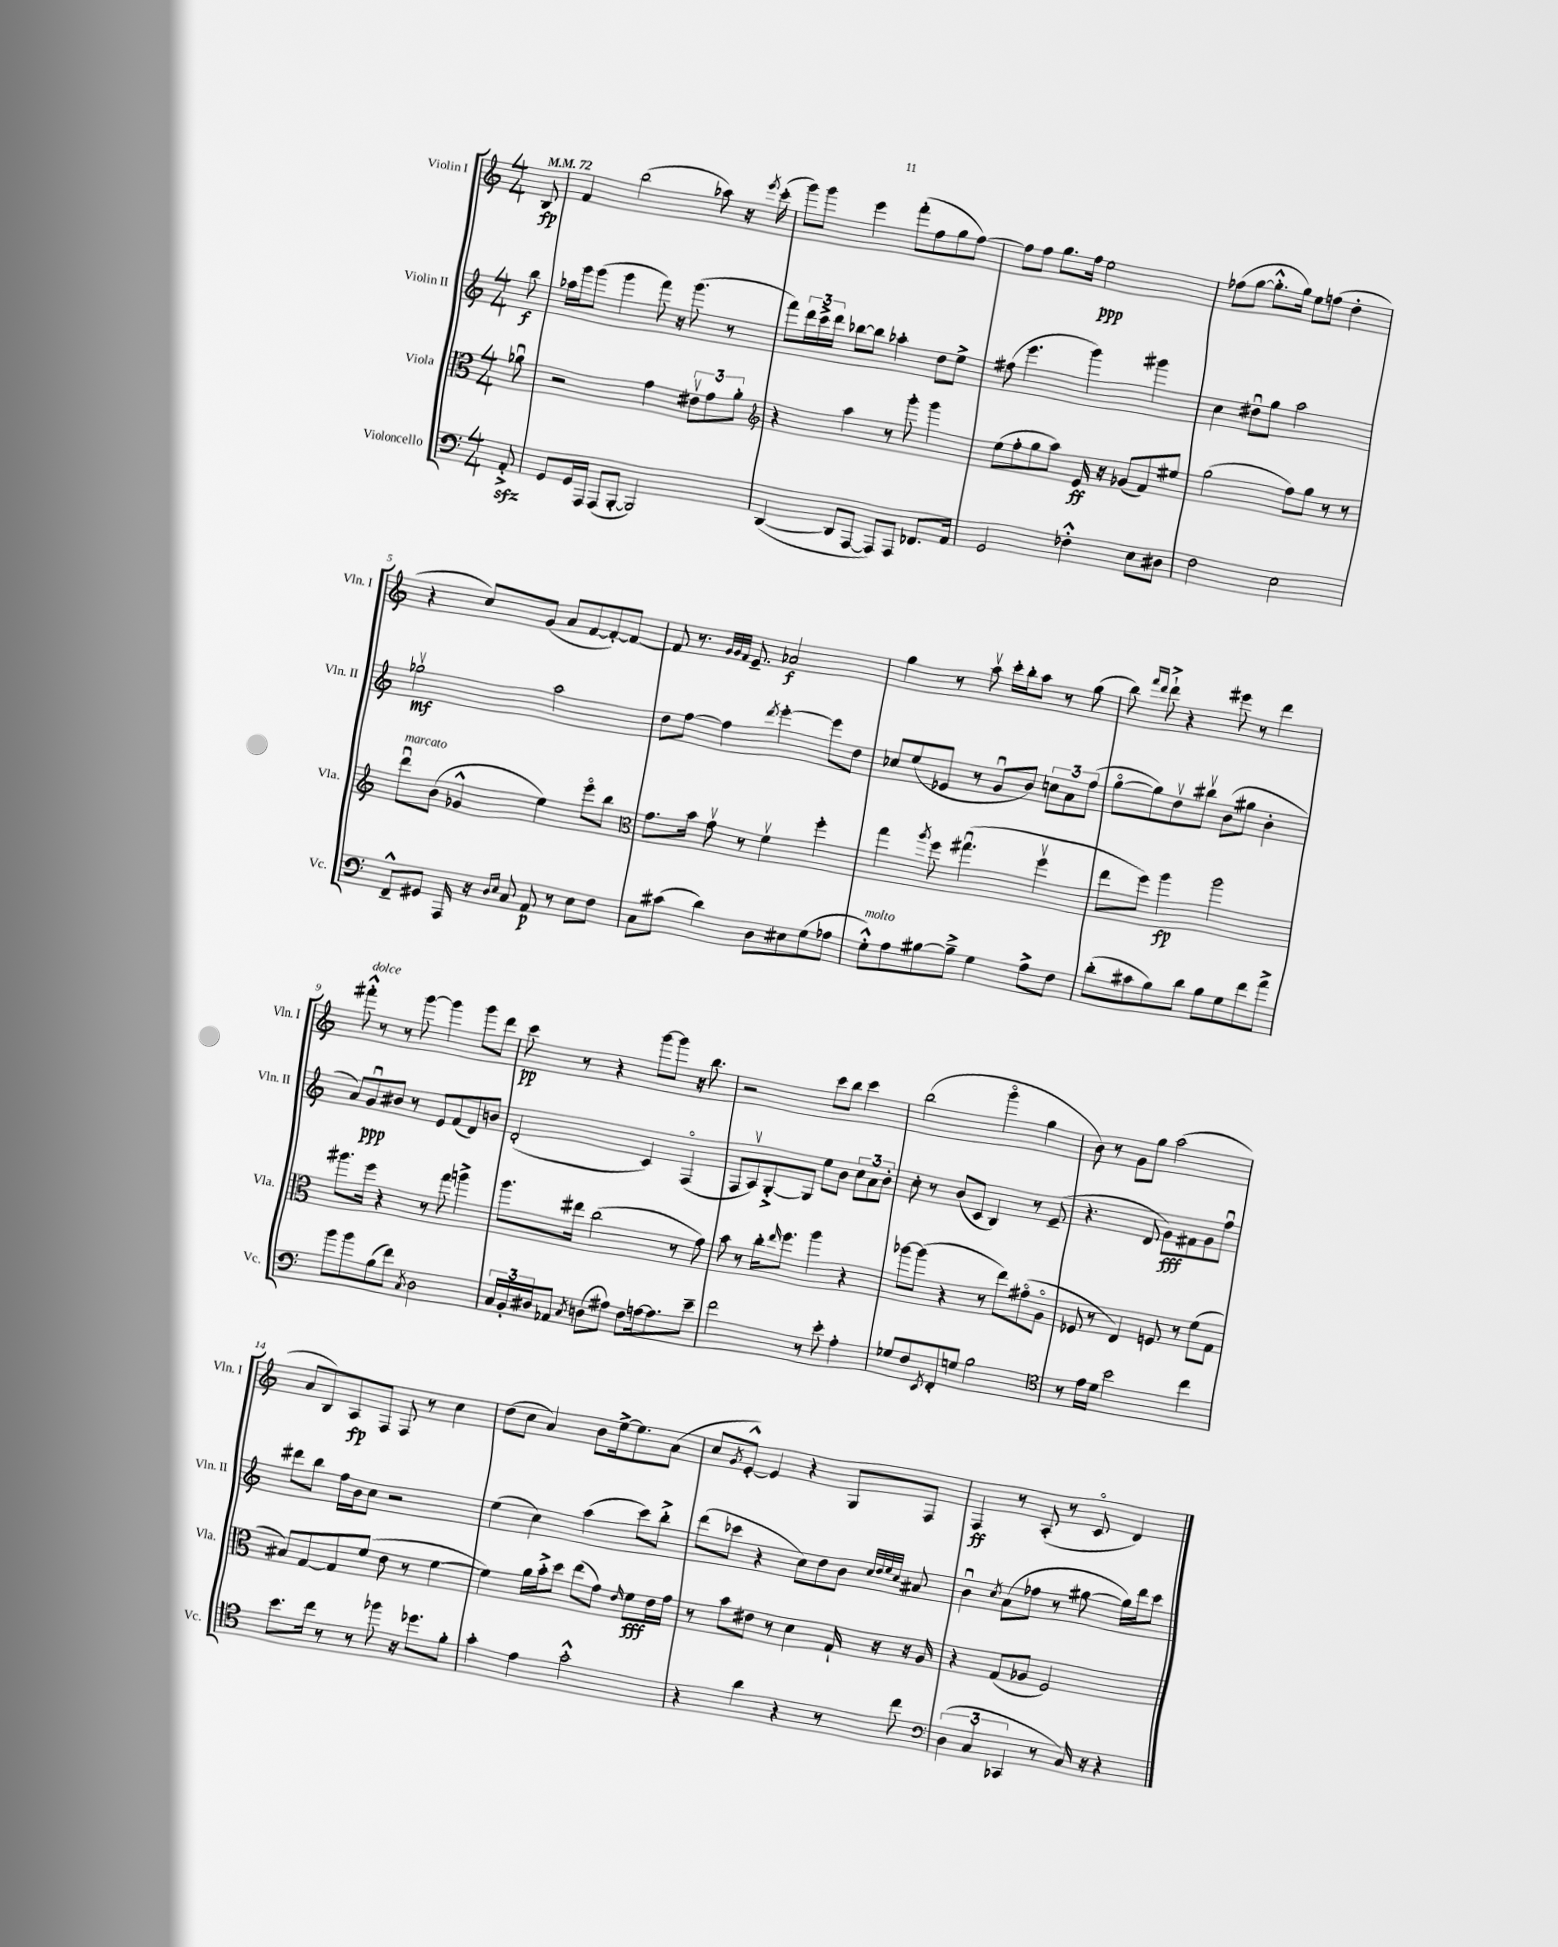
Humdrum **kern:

**kern	**kern	**kern	**kern
*staff4	*staff3	*staff2	*staff1
*clefF4	*clefC3	*clefG2	*clefG2
*k[]	*k[]	*k[]	*k[]
*M4/4	*M4/4	*M4/4	*M4/4
*MM72	*MM72	*MM72	*MM72
8AA'^	8a-u	8bb	8B
=	=	=	=
8GG	2r	16aa-	4f
.	.	16ggg	.
16GG	.	(8ggg	.
16AAA	.	.	.
(8AAA	.	4ggg	(2bb
[8BBB'	.	.	.
2BBB])	4g	8fff)	.
.	.	16r	.
.	.	(8.ggg	.
.	12e#v	.	8aa-)
.	12g	.	.
.	.	8r	16r
.	12a'	.	.
.	.	.	8qeee
.	.	.	(16ccc'
=	=	=	=
*	*clefG2	*	*
([4DD	4r	8fff)	8ggg)
.	.	24ddd	8ggg
.	.	24ccc^	.
.	.	24ddd	.
8DD]	4aa	[8bb-	4eee
[8AAA	.	8bb-]	.
8AAA])	8r	4aa-'	(8fff'
8AAA	8ggg'	.	8ff
8.FF-	4ggg	8dd	8gg
.	.	8ee^	[8ff)
16AA	.	.	.
=	=	=	=
2GG	(8ee	(8ff#	8ff]
.	8ff'	4.eee	8ff
.	8gg	.	8.gg
.	8aa)	.	.
.	.	.	16ff
4F-'^^	16e	4ggg)	2ee
.	16r	.	.
.	(8g-	.	.
8E	8f)	4ggg#	.
8D#	8ee#	.	.
=	=	=	=
2F	(2gg	4cc	(8ff-
.	.	.	[8gg
.	.	8dd#u	8.gg'^^]
.	.	8gg	.
.	.	.	16gg)
2E	8ff)	2aa	8ee
.	8gg	.	(8ff
.	8r	.	4dd'
.	8r	.	.
=	=	=	=
8FF~^^	8dddu	2gg-v	4r
8GG#	(8b	.	.
16AAA	4g-^^	.	8cc)
16r	.	.	.
16qqD	.	.	.
16qqE	.	.	.
8C	.	.	(8g
8AA	4ee)	2aa	8a
8r	.	.	[8f
8E	8eeeo	.	8f'_)
8F	8bb	.	8f_
=	=	=	=
*	*clefC3	*	*
8C	8.g	8dd	8f]
(8c#	.	[8ff	8.r
.	16b	.	.
4d)	8gv	4ff]	.
.	.	.	32qqg
.	.	.	32qqg
.	.	.	32qqf
.	.	.	8.e~
.	8r	.	.
.	.	8qddd	.
8D	4fv	[4eee'	2a-
8E#	.	.	.
(8G	4ff'	8eee]	.
8A-	.	8dd	.
=	=	=	=
8G'^^)	4gg	8cc-	4gg
8A	.	(8ee	.
.	8qaa	.	.
[8B#	8ff	8e-	8r
8B#~^]	(4.gg#u	8r	8aav
4G	.	8gu	16ccc'
.	.	.	16bb'
.	.	8b)	8aa
8A^	4ffv	12cc	8r
.	.	12a	.
8F	.	.	(8gg
.	.	(12ff	.
=	=	=	=
(8d'	8ee	[8ggo	8bb)
.	.	.	16qqfff
.	.	.	16qqddd
8c#	8ff)	8gg])	8ddd`^
8B)	4aa	8ddv	4r
8d	.	8bb#v	.
8B	2aa	(8b	8eee#
8G	.	8gg#	8r
8f	.	4b'	4ddd
8a^	.	.	.
=	=	=	=
8b	8.aa#	8a)	8fff#'^^
8b	.	8gu	8r
.	16ff	.	.
(8B	4r	8b#	8r
8f)	.	8r	[8ggg
8qC	.	.	.
2D	8r	8e	4ggg]
.	8gg	(8f	.
.	4aa^	8d)	8ggg
.	.	8b	8ddd
=	=	=	=
24C	8.aa	(2d'	8ccc
24BB'	.	.	.
24D#	.	.	.
8AA-	.	.	8r
.	16ee#	.	.
8qC	.	.	.
(8D	(2cc	.	4r
8A#)	.	.	.
8F	.	4c)	[8ggg
[16A	.	.	8ggg]
8.A]	.	.	.
.	8r	(4Fo	16r
.	.	.	8.bb
8e~	8g)	.	.
=	=	=	=
2f	8b	8F	2r
.	8r	8Av)	.
.	16cc'	[8G'^	.
.	16qqee	.	.
.	8.ff	.	.
.	.	8G]	.
8r	4aa	8ee	8ccc
8e'	.	8b	8bb
4A'	4r	12cc	4ccc
.	.	12a	.
.	.	12b'	.
=	=	=	=
8G-	[8aa-	8cc'	(2bb
8F	(8aa-]	8r	.
8qEE	.	.	.
8FF'	4r	(8b	.
8G	.	8c	.
2B	8r	4B)	4gggo
.	8ee)	.	.
.	(8g#o	8r	4gg
.	8Ao	(8e~	.
=	=	=	=
*clefC4	*	*	*
8r	8F-	4.r	8b)
16e	8r	.	8r
16d	.	.	.
2b	4E)	.	8g
.	.	8d	8gg
.	8F	8g)	(2aa
.	8r	8f#	.
4cc	(8f	8g	.
.	8G	8ffu	.
=	=	=	=
8.b	8B#)	8ddd#	8a
.	[8G	8bb	8B)
16cc	.	.	.
8r	8G]	16ff	8A
.	.	16b	.
8r	(8f	8cc	8F
8ff-	8e	2r	8F
16r	8r	.	8r
8.dd-	.	.	.
.	[4f	.	4cc
8f'	.	.	.
=	=	=	=
4g'	4f])	(4ee	(8dd
.	.	.	8cc
4e	16a	4cc)	4a)
.	16b'^	.	.
.	8dd	.	.
2g'^^	(8ee	(4aa	8b
.	8g)	.	[16ee^
.	.	.	8.ee]
.	16qqe	.	.
.	8f	8ccc)	.
.	16e	8bb'^	(8a
.	16g	.	.
=	=	=	=
4r	8r	(8ddd	8cc
.	.	.	8qg
.	8b	8ccc-	[8e'^^)
4a	8e#	4r	4e]
.	8r	.	.
4r	4d	8cc)	4r
.	.	8dd	.
8r	16G`	8b	8G
.	16r	.	.
.	.	32qqcc	.
.	.	32qqdd	.
.	.	32qqee	.
.	.	32qqcc	.
8cc	16r	8a#	8F
.	16A	.	.
=	=	=	=
*clefF4	*	*	*
(6D	4r	4bu	4F
6C	.	.	.
.	.	8qcc	.
.	(8G	(8a	8r
6CC-	.	.	.
.	8A-	8ff-	(8A'
8r	2F)	8r	8r
16C)	.	[8gg#	8co
16r	.	.	.
4r	.	16gg#])	4d)
.	.	16ddd	.
.	.	8ccc	.
==	==	==	==
*-	*-	*-	*-
